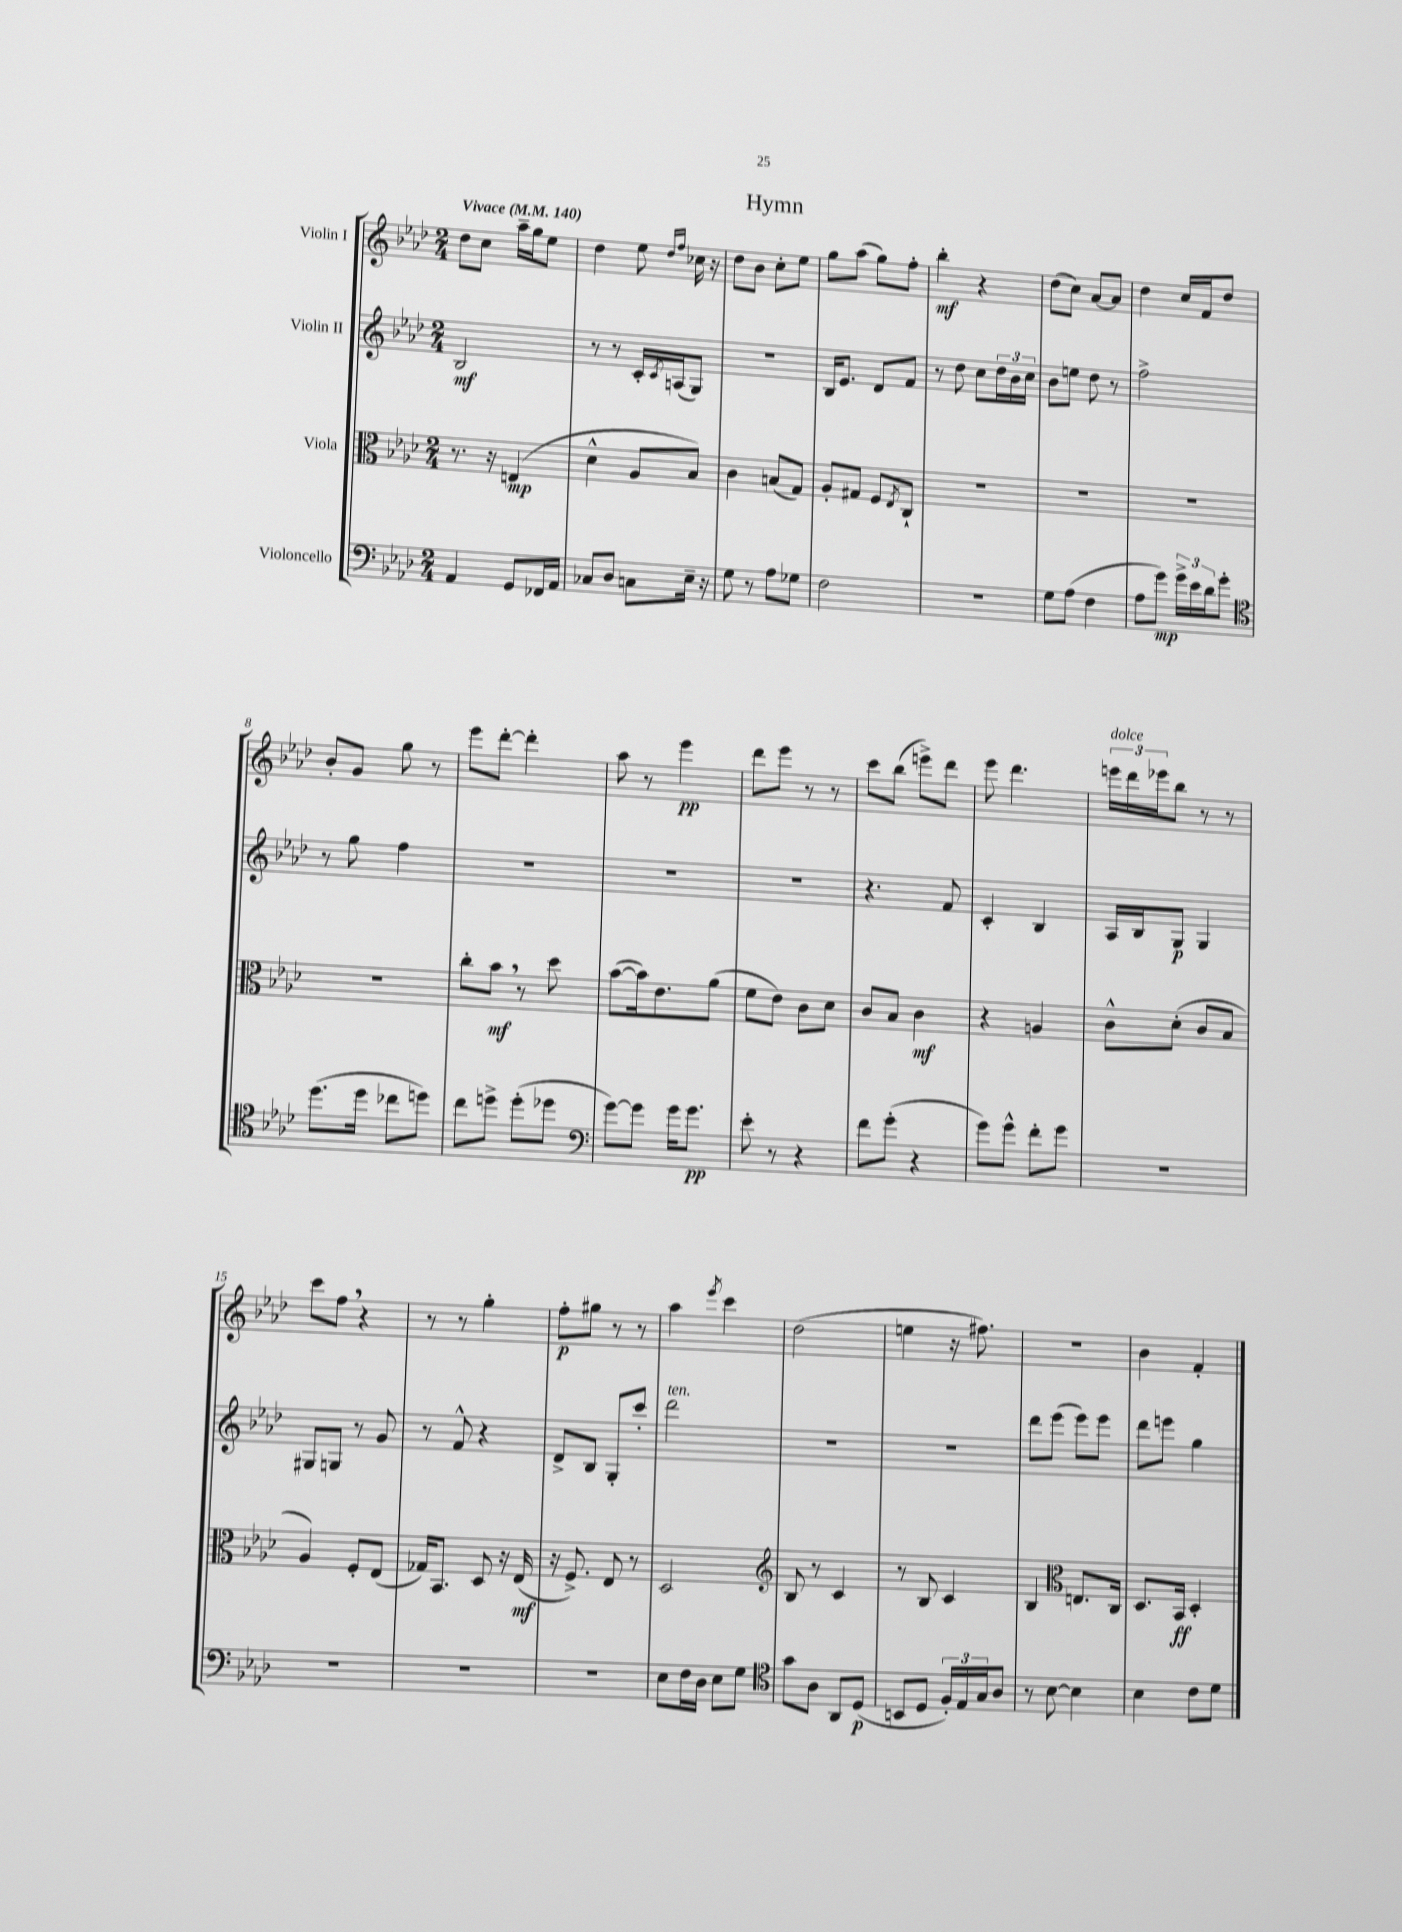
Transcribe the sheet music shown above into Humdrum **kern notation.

**kern	**kern	**kern	**kern
*staff4	*staff3	*staff2	*staff1
*clefF4	*clefC3	*clefG2	*clefG2
*k[b-e-a-d-]	*k[b-e-a-d-]	*k[b-e-a-d-]	*k[b-e-a-d-]
*M2/4	*M2/4	*M2/4	*M2/4
*MM140	*MM140	*MM140	*MM140
4AA-	8.r	2B-	8dd-
.	.	.	8cc
.	16r	.	.
8GG	(4E	.	16aa-~
.	.	.	16gg
16FF-	.	.	8ee-
16AA-	.	.	.
=	=	=	=
8C-	4d-^^	8r	4dd-
8D-	.	8r	.
8C	8A-	16c'	8ee-
.	.	8qc	.
.	.	(16A	.
.	.	.	16qqdd-
.	.	.	16qqff
16E-~	8B-)	8G)	16cc-
16r	.	.	16r
=	=	=	=
8G	4c	2r	8dd-
8r	.	.	8b-
8A-	(8B	.	8cc'
8G-	8G)	.	8ee-
=	=	=	=
2F	8A-'	16B-	8gg
.	.	8.e-	.
.	8G#	.	(8aa-
.	8F	8d-	8gg)
.	8qE-	.	.
.	8C`	8f	8ff'
=	=	=	=
2r	2r	8r	4bb-'
.	.	8dd-	.
.	.	8cc	4r
.	.	24dd-	.
.	.	24b-	.
.	.	24cc	.
=	=	=	=
8G	2r	8b-	(8dd-
(8A-	.	8ee	8cc)
4F	.	8dd-	[8a-
.	.	8r	8a-]
=	=	=	=
8A-	2r	2ff^	4dd-
8g)	.	.	.
24g^	.	.	16cc
24e-	.	.	.
.	.	.	16f
24d-	.	.	.
8g'	.	.	8dd-
=	=	=	=
*clefC4	*	*	*
(8.dd-	2r	8r	8b-'
.	.	8gg	8g
16dd-	.	.	.
8cc-	.	4ff	8gg
8dd)	.	.	8r
=	=	=	=
8cc	8cc'	2r	8eee-
8dd^	8b-	.	[8ddd-'
(8dd'	8r	.	4ddd-']
8dd-	8dd-	.	.
=	=	=	=
*clefF4	*	*	*
[8g)	([8b-	2r	8aa-
8g]	16b-])	.	8r
.	8.e-	.	.
16g	.	.	4eee-
8.g	.	.	.
.	(8a-	.	.
=	=	=	=
8e-'	8f	2r	8ddd-
8r	8e-)	.	8eee-
4r	8c	.	8r
.	8d-	.	8r
=	=	=	=
8f	8c	4.r	8ccc
(8g'	8B-	.	(8bb-
4r	4c	.	8eee^)
.	.	8f	8ddd-
=	=	=	=
8g)	4r	4c'	8eee-
8g^^	.	.	4.ddd-
8f'	4A	4B-	.
8g	.	.	.
=	=	=	=
2r	8c^^	16A-	24eee
.	.	.	24ddd-
.	.	16B-	.
.	.	.	24eee-
.	(8d-'	8G	8bb-
.	8c	4G	8r
.	8B-	.	8r
=	=	=	=
2r	4A-)	8G#	8ccc
.	.	8G	8ff
.	8F'	8r	4r
.	(8E-	8g	.
=	=	=	=
2r	16G-)	8r	8r
.	8.BB-	.	.
.	.	8f^^	8r
.	8D-	4r	4gg'
.	16r	.	.
.	(16E-	.	.
=	=	=	=
2r	16r	8d-^	8ff'
.	8.F^)	.	.
.	.	8B-	8gg#
.	8E-	8G'	8r
.	8r	8ccc'	8r
=	=	=	=
8E-	2D-	2ddd-	4aa-
16F	.	.	.
16D-	.	.	.
.	.	.	8qeee-
8E-	.	.	4ccc
8G	.	.	.
=	=	=	=
*clefC4	*clefG2	*	*
8g	8B-	2r	(2dd-
8A-	8r	.	.
8AA-	4c	.	.
(8D-	.	.	.
=	=	=	=
8BB	8r	2r	4ee
8D-	8B-	.	.
24F')	4c	.	16r
24E-	.	.	.
.	.	.	8.ff#)
24G	.	.	.
8A-	.	.	.
=	=	=	=
8r	4B-	8ddd-	2r
[8B-	.	(8eee-	.
*	*clefC3	*	*
4B-]	8.E	8eee-)	.
.	.	8eee-	.
.	16C	.	.
=	=	=	=
4B-	8.D-	8ddd-	4b-
.	.	8eee	.
.	16BB-	.	.
8c	4D-'	4gg	4f'
8d-	.	.	.
==	==	==	==
*-	*-	*-	*-
